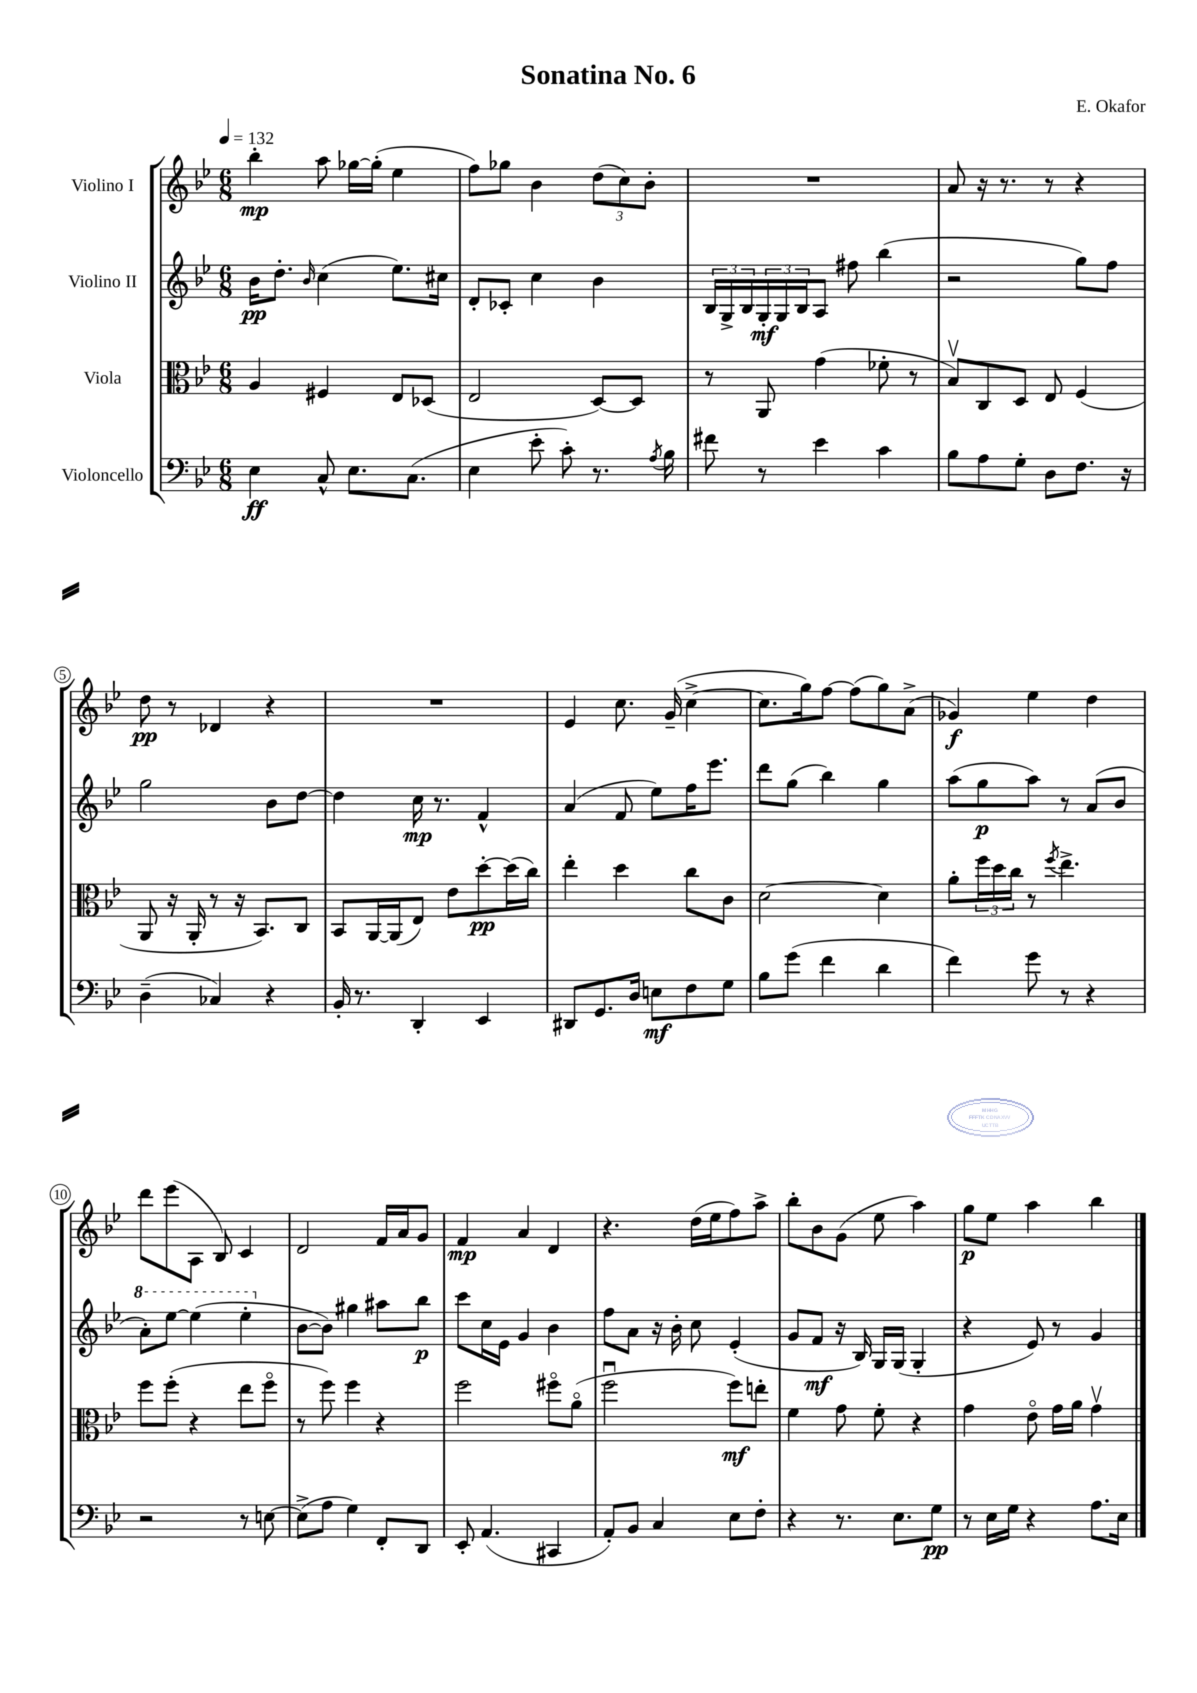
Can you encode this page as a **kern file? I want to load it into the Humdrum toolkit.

**kern	**kern	**kern	**kern
*staff4	*staff3	*staff2	*staff1
*clefF4	*clefC3	*clefG2	*clefG2
*k[b-e-]	*k[b-e-]	*k[b-e-]	*k[b-e-]
*M6/8	*M6/8	*M6/8	*M6/8
*MM132	*MM132	*MM132	*MM132
4E-	4A	16b-	4bb-'
.	.	8.dd'	.
.	.	16qqb-	.
8C^^	4F#	(4cc	8aa
8.E-	.	.	[16gg-
.	.	.	(16gg-']
.	8E-	8.ee-)	4ee-
(8.C	.	.	.
.	(8D-	.	.
.	.	16cc#	.
=	=	=	=
4E-	2E-	8d'	8ff)
.	.	8c-'	8gg-
8e-'	.	4cc	4b-
8c')	.	.	.
8.r	[8D)	4b-	(12dd
.	.	.	12cc)
.	8D]	.	.
.	.	.	12b-'
8qA	.	.	.
16B-	.	.	.
=	=	=	=
8f#	8r	24B-	2.r
.	.	24G^	.
.	.	24B-	.
8r	8AA	24G'	.
.	.	24G	.
.	.	24B-	.
4e-	(4g	8A	.
.	.	8ff#	.
4c	8f-'	(4bb-	.
.	8r	.	.
=	=	=	=
8B-	8B-v)	2r	8a
8A	8C	.	16r
.	.	.	8.r
8G'	8D	.	.
8D	8E-	.	8r
8.F	(4F	8gg)	4r
.	.	8ff	.
16r	.	.	.
=	=	=	=
(4D~	8AA	2gg	8dd
.	16r	.	8r
.	16AA'	.	.
4C-)	8r	.	4d-
.	16r	.	.
.	8.BB-)	.	.
4r	.	8b-	4r
.	8C	[8dd	.
=	=	=	=
16BB-'	8BB-	4dd]	2.r
8.r	.	.	.
.	[16AA	.	.
.	(16AA]	.	.
4DD'	8E-)	16cc	.
.	.	8.r	.
.	8e-	.	.
4EE-	[8dd'	4f^^	.
.	(16dd]	.	.
.	16cc)	.	.
=	=	=	=
8DD#	4ee-'	(4a	4e-
8.GG	.	.	.
.	4dd	8f	8.cc
16D	.	.	.
8E	.	8ee-)	.
.	.	.	(16g~
8F	8cc	16ff	[4cc^
.	.	8.eee-	.
8G	8c	.	.
=	=	=	=
8B-	[2d	8ddd	8.cc]
(8g	.	(8gg	.
.	.	.	16gg)
4f	.	4bb-)	[8ff
.	.	.	(8ff]
4d	4d]	4gg	8gg)
.	.	.	(8a^
=	=	=	=
4f)	8a'	(8aa	4g-)
.	24ff	8gg	.
.	24dd	.	.
.	24cc	.	.
8g	8r	8aa)	4ee-
.	8qff	.	.
8r	4.ee-^	8r	.
4r	.	(8a	4dd
.	.	8b-	.
=	=	=	=
2r	8ff	8aa')	8ddd
.	(8ff'	[8eee-	(8eee-
.	4r	(4eee-]	8A
.	.	.	8B-)
8r	8ee-	4eee-'	4c
[8E	8ffo	.	.
=	=	=	=
(8E^]	8r	[8b-	2d
8A	8ff)	8b-])	.
4G)	4ff	4gg#	.
8FF'	4r	8aa#	16f
.	.	.	16a
8DD	.	8bb-	8g
=	=	=	=
8EE-'	2ff	8ccc	4f
(4.AA	.	16cc	.
.	.	16e-	.
.	.	4g	4a
4CC#	8ff#o	4b-	4d
.	(8ao	.	.
=	=	=	=
8AA')	2ffu	8ff	4.r
8BB-	.	8a	.
4C	.	16r	.
.	.	16b-'	.
.	.	8cc	(16dd
.	.	.	16ee-
8E-	8ff)	(4e-'	8ff)
8F'	8ee'	.	8aa^
=	=	=	=
4r	4f	8g	8bb-'
.	.	8f	8b-
8.r	8g	16r	(8g
.	.	16B-)	.
.	8f'	16G	8ee-
8.E-	.	(16G	.
.	4r	4G'	4aa)
8G	.	.	.
=	=	=	=
8r	4g	4r	8gg
16E-	.	.	8ee-
16G	.	.	.
4r	8e-o	8e-)	4aa
.	16g	8r	.
.	16a	.	.
8.A	4gv	4g	4bb-
16E-	.	.	.
==	==	==	==
*-	*-	*-	*-
